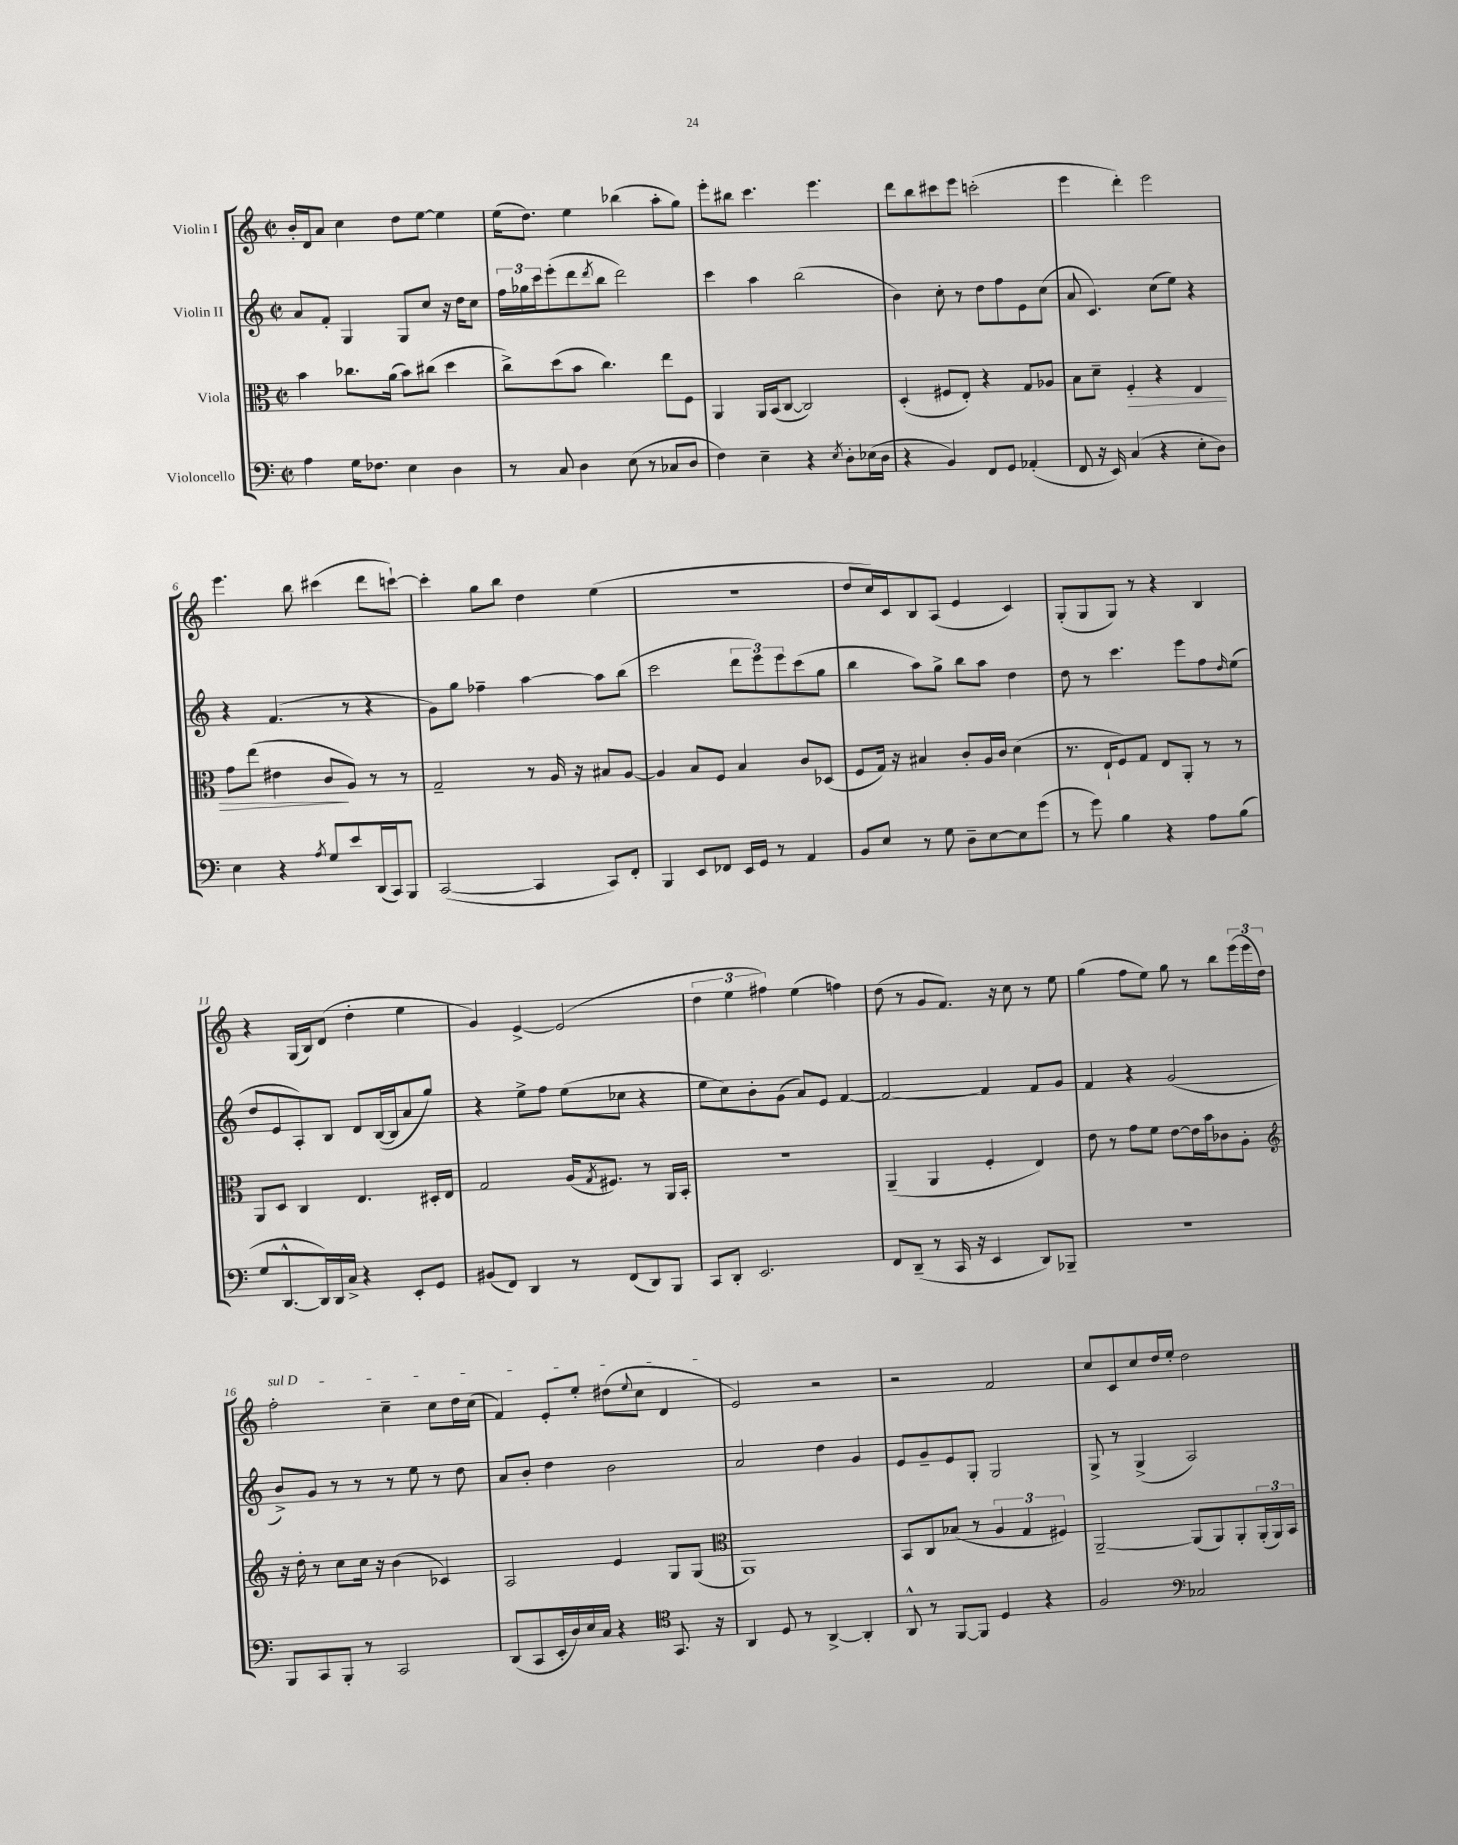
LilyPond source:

<<
\new StaffGroup <<
\new Staff = "s0" \with { instrumentName = "Violin I" } {
    \clef treble \key c \major \defaultTimeSignature \time 2/2
    b'16-. d'16 a'8 c''4 d''8 e''8~ e''4 |
    e''16( d''8.) e''4 bes''4( a''8-. g''8) |
    e'''8-. bis''8 c'''4. e'''4. |
    d'''8 b''8 cis'''8 e'''8 c'''2-.( |
    e'''4 d'''4-.) e'''2 |
    e'''4. b''8 cis'''4( d'''8 c'''8~-!) |
    c'''4-. g''8 b''8 d''4 e''4( |
    R1 |
    d''8 c''16) c'16 b8 a8( e'4 c'4) |
    g8-.( g8 g8) r8 r4 b4 |
    r4 g16( b16) d'8( d''4-. e''4 |
    g'4) e'4~-> e'2( |
    \tuplet 3/2 { d''4 e''4 fis''4) } e''4( f''4) |
    d''8( r8 g'8 f'8.) r16 c''8 r8 e''8 |
    g''4( f''8 e''8) g''8 r8 b''8 \tuplet 3/2 { e'''16( e'''16 d''16) } |
    \once \override TextSpanner.bound-details.left.text = \markup { \italic "sul D" } f''2-.\startTextSpan c''4-- c''8 d''16 c''16( |
    f'4) e'8-. e''8-. dis''8( \appoggiatura { e''8 } c''8 d'4\stopTextSpan |
    e'2) r2 |
    r2 f'2 |
    c''8 c'8 c''8 d''16 e''16-. d''2 \bar "|." |
}
\new Staff = "s1" \with { instrumentName = "Violin II" } {
    \clef treble \key c \major \defaultTimeSignature \time 2/2
    a'8 f'8-. g4 g8 c''8 r16 d''16 c''8 |
    \tuplet 3/2 { f''16 ges''16 c'''16 } e'''8-.( d'''8 \acciaccatura { d'''8 } b''8 d'''2) |
    c'''4 a''4 b''2( |
    b'4) c''8-. r8 d''8 f''8 e'8 c''8( |
    a'8 c'4.) c''8( e''8) r4 |
    r4 f'4.( r8 r4 |
    g'8) g''8 fes''4-- a''4~ a''8 b''8( |
    c'''2 \tuplet 3/2 { d'''8 e'''8) e'''8 } c'''8( g''8 |
    b''4 a''8) g''8-> b''8 a''8 d''4 |
    d''8 r8 c'''4. e'''8 f''8 \grace { d''16 } e''8( |
    d''8 e'8 a8-.) b8 d'8 b16~( b16 a'8 g''8) |
    r4 e''8-> f''8 e''8( ces''8 r4 |
    e''8 c''8) b'8-. g'8( a'8) e'8 f'4~ |
    f'2~ f'4 f'8 g'8 |
    f'4 r4 g'2( |
    b'8->) g'8 r8 r8 r8 e''8 r8 d''8 |
    a'8 b'8-. d''4 b'2 |
    a'2 d''4 g'4 |
    e'8 g'8-- e'8 g8-. g2 |
    g8-> r8 g4->( a2) \bar "|." |
}
\new Staff = "s2" \with { instrumentName = "Viola" } {
    \clef alto \key c \major \defaultTimeSignature \time 2/2
    b'4 ces''8. a'16( b'8) cis''8( d''4 |
    c''8->) d''8( b'8 c''4.) e''8 f8 |
    a,4 a,16 b,16( c8~ c2) |
    d4-.( fis8 e8-.) r4 g8 aes8 |
    b8 d'8-- f4-.\> r4 e4 |
    g'8 e''8( eis'4 c'8\! a8) r8 r8 |
    g2-- r8 a16 r16 bis8 a8~ |
    a4 b8 f8 b4 c'8 des8( |
    f8 g16) r16 bis4 c'8-. a16 c'16 d'4( |
    r8. e16-! f8) g8 e8 a,8-. r8 r8 |
    a,8 d8 c4 e4. dis16-. e16 |
    g2 a16( \acciaccatura { g8 } fis8.) r8 a,16 b,16-. |
    r1 |
    a,4--( a,4 f4-. e4) |
    e'8 r8 g'8 f'8 e'8~ e'16 b'16 ces'8 a8-. |
    \clef treble r16 d''16-. r8 c''8 c''16 r16 b'4( ces'4) |
    a2 e'4 g8 g8( |
    \clef alto a,1) |
    b,8 c8 bes8( r8 \tuplet 3/2 { a4 g4 fis4) } |
    a,2~-- a,8( a,8) a,8-. \tuplet 3/2 { a,16-.( a,16) b,16 } \bar "|." |
}
\new Staff = "s3" \with { instrumentName = "Violoncello" } {
    \clef bass \key c \major \defaultTimeSignature \time 2/2
    a4 g16 fes8. e4 d4 |
    r8 c8 d4 e8( r8 ces8 d8 |
    f4) e4-- r4 \acciaccatura { e8 } d8-. ees16( d16 |
    r4 b,4) f,8 g,8 aes,4-.( |
    f,8 r16 e,16) c4( r4 e8-. d8) |
    e4 r4 \acciaccatura { a8 } g8 e'8 d,16( c,16) b,,8 |
    c,2~( c,4 c,8) f,8-. |
    b,,4 e,8 fes,8 e,16 g,16 r8 a,4 |
    b,8 e8 r8 g8 d8-- e8~ e8 g'8( |
    r8 g'8) b4 r4 a8 b8( |
    g8 d,8.~-^ d,16) d,16 c16-> r4 e,8-. g,8 |
    bis,8( f,8) d,4 r8 f,8( d,8) b,,8 |
    c,8 d,8-. e,2. |
    f,8 d,8--( r8 c,16 r16 e,4 d,8) bes,,8-- |
    R1 |
    b,,8 c,8 b,,8-. r8 c,2 |
    d,8( c,8 e,16-. d16) e16 c16 r4 \clef tenor g,8. r16 |
    a,4 d8 r8 a,4~-> a,4-. |
    a,8-^ r8 f,8~ f,8 d4 r4 |
    f2 \clef bass ces2 \bar "|." |
}
>>
>>
